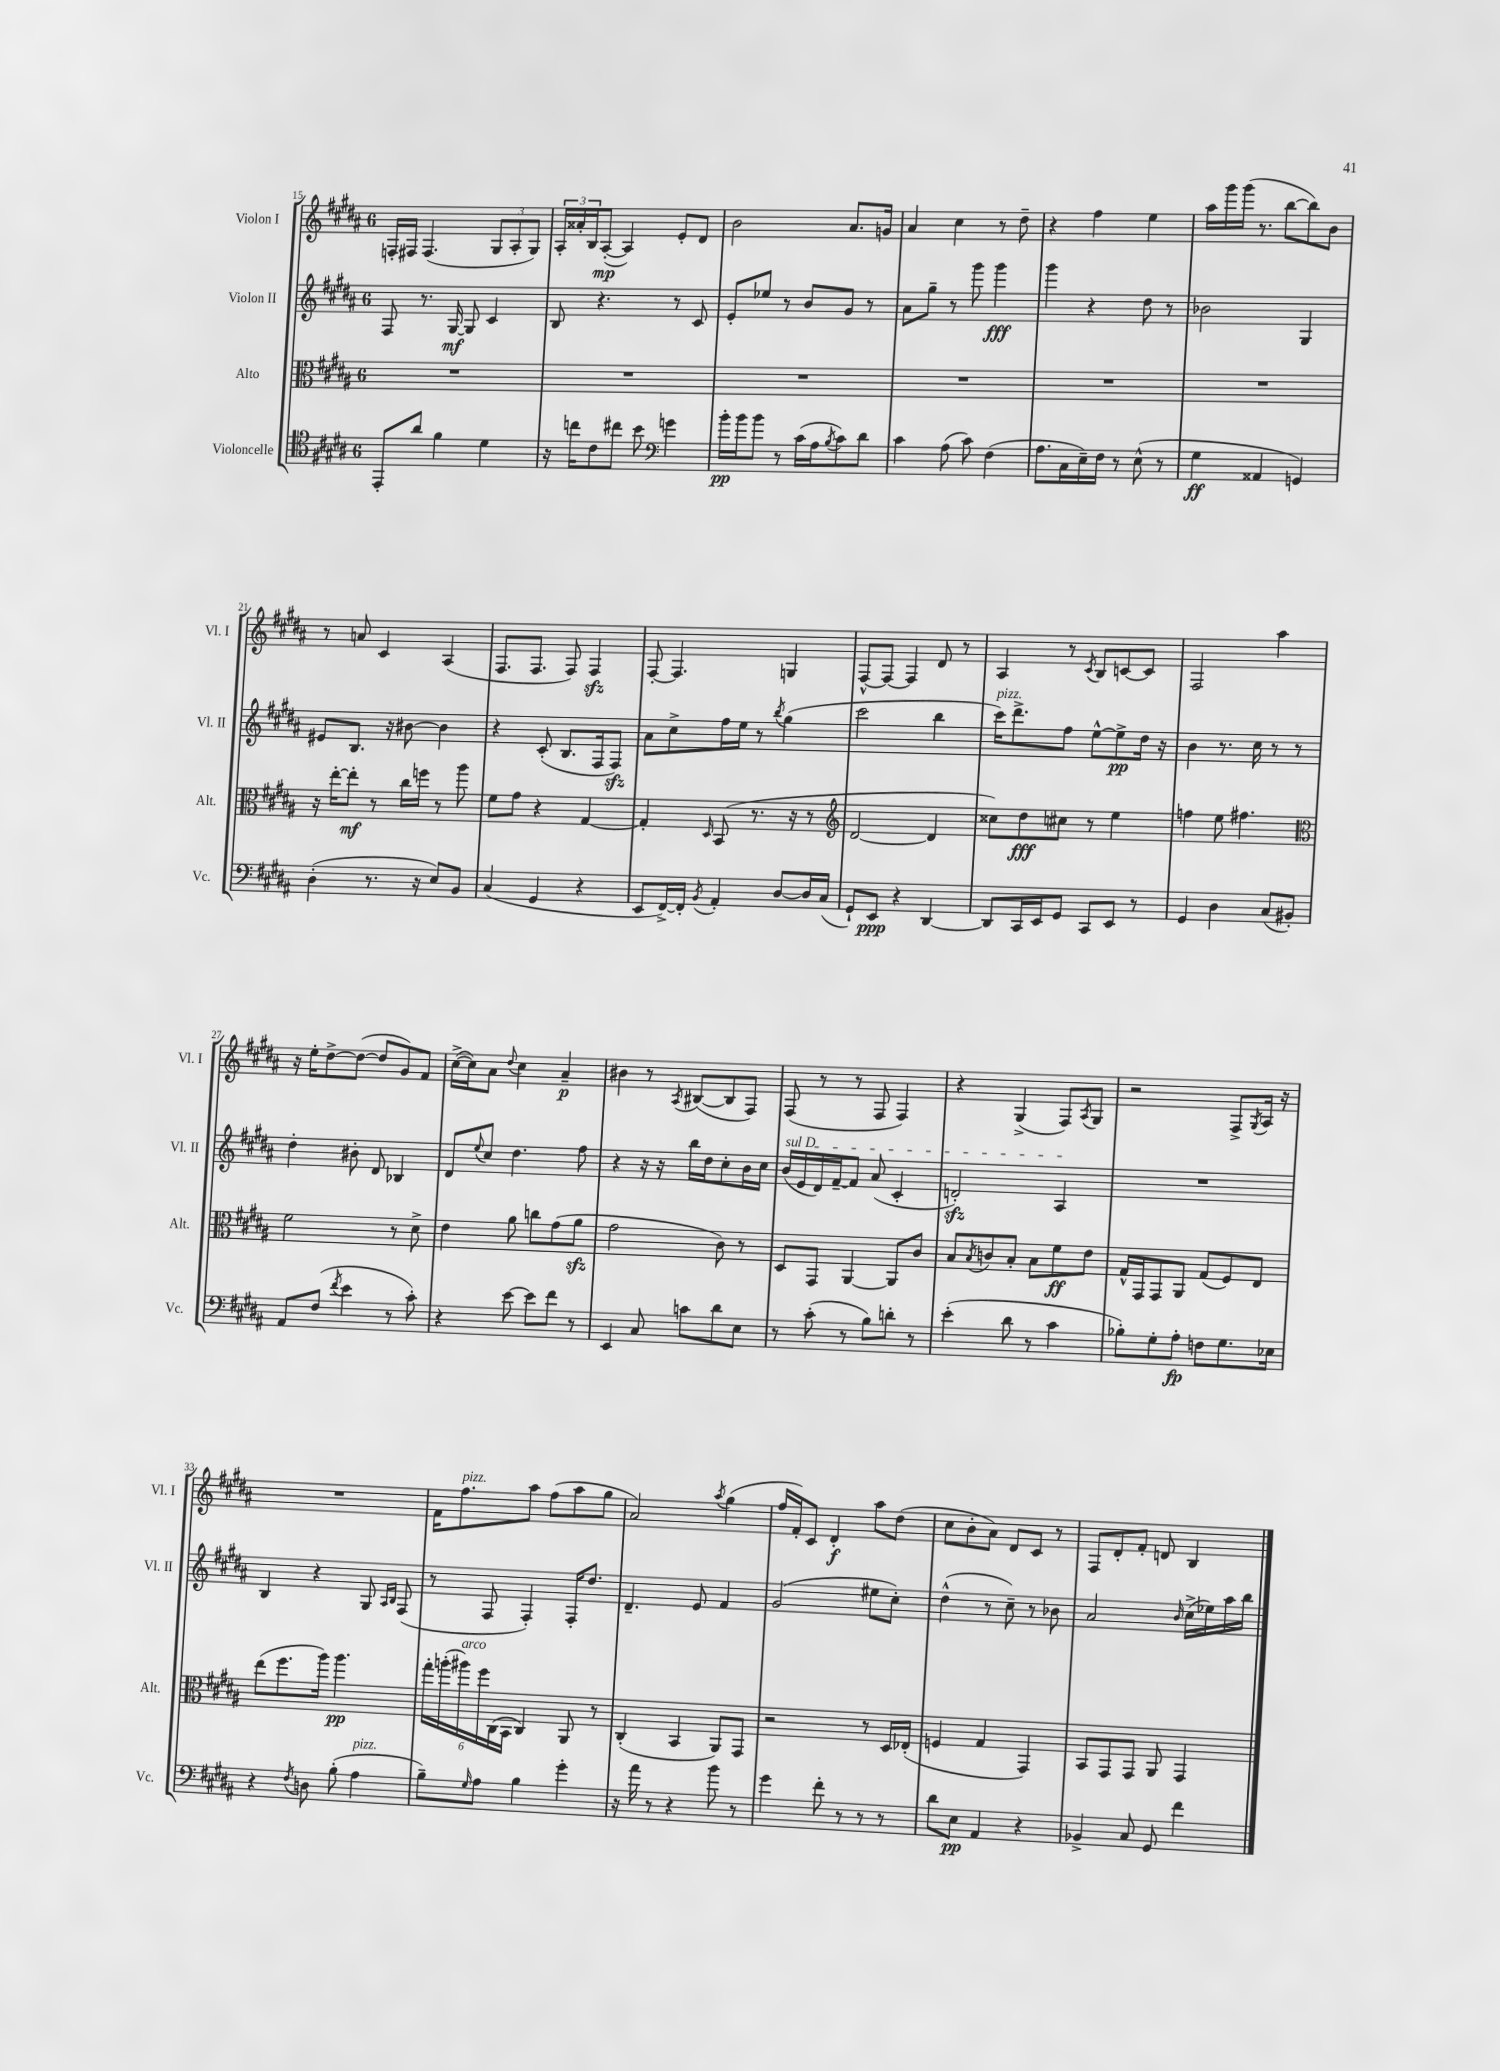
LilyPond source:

<<
\new StaffGroup <<
\new Staff = "s0" \with { instrumentName = "Violon I" shortInstrumentName = "Vl. I" } {
    \clef treble \key b \major \once \override Staff.TimeSignature.style = #'single-digit \time 6/8
    f16-. fis16 fis4.( \tuplet 3/2 { gis8 ais8-. gis8) } |
    \tuplet 3/2 { ais16-. aisis'16-. b16 } ais8~-.\mp( ais4) e'8-. dis'8 |
    b'2 ais'8. g'16 |
    ais'4 cis''4 r8 dis''8-- |
    r4 fis''4 e''4 |
    ais''16 gis'''16 gis'''16( r8. b''8~ b''8) b'8 |
    r8 a'8 cis'4 ais4( |
    fis8. fis8. fis8) fis4\sfz |
    fis8~-. fis4. g4 |
    fis8~-^ fis8~ fis4 dis'8 r8 |
    ais4 r8 \acciaccatura { cis'8 } b8 c'8~ c'8 |
    fis2 ais''4 |
    r16 e''16-. dis''8~-> dis''8~( dis''8 gis'8) fis'8 |
    cis''16~->( cis''16) ais'8 \appoggiatura { dis''8 } cis''4 ais'4--\p |
    bis'4 r8 \acciaccatura { ais8 } bis8~( bis8 fis8) |
    fis8( r8 r8 fis8 fis4) |
    r4 gis4->( fis8) \acciaccatura { ais8 } gis8 |
    r2 fis8-> \acciaccatura { gis8 } ais16 r16 |
    R2. |
    fis'16 fis''8.^\markup { \italic "pizz." } ais''8 fis''8( ais''8 gis''8 |
    ais'2) \acciaccatura { ais''8 } gis''4( |
    fis''16 fis'16-.) cis'8 dis'4-.\f ais''8 dis''8( |
    cis''8 b'8-. ais'8) dis'8 cis'8 r8 |
    fis8 dis'8-. fis'8-. d'8 b4 \bar "|." |
}
\new Staff = "s1" \with { instrumentName = "Violon II" shortInstrumentName = "Vl. II" } {
    \clef treble \key b \major \once \override Staff.TimeSignature.style = #'single-digit \time 6/8
    fis8 r8. gis16~\mf gis8 cis'4 |
    b8 r4. r8 cis'8 |
    e'8-. ees''8 r8 b'8 gis'8 r8 |
    ais'8 gis''8-- r8 gis'''8 gis'''4\fff |
    gis'''4 r4 dis''8 r8 |
    bes'2 gis4 |
    eis'8 b8. r16 bis'8~ bis'4 |
    r4 cis'8-.( b8. fis16 fis8\sfz) |
    ais'8 cis''8-> fis''16 e''16 r8 \acciaccatura { b''8 } gis''4( |
    cis'''2 b''4 |
    cis'''16^\markup { \italic "pizz." }) dis'''8.-> fis''8 e''8~-^ e''8->\pp dis''16 r16 |
    b'4 r8. cis''16 r8 r8 |
    dis''4-. bis'8-. dis'8 bes4 |
    dis'8 \appoggiatura { e''8 } cis''8 dis''4. fis''8 |
    r4 r16 r16 b''16 dis''16 cis''8-. b'16 cis''16 |
    \once \override TextSpanner.bound-details.left.text = \markup { \italic "sul D" } b'16\startTextSpan( e'16 dis'16) fis'16~-- fis'8 ais'8( cis'4-. |
    d'2-.\sfz) ais4\stopTextSpan |
    R2. |
    b4 r4 gis8 \grace { ais16 b16 } fis8( |
    r8 fis8 fis4-.) fis16-. dis''8. |
    dis'4.-- e'8 fis'4 |
    gis'2( eis''8 cis''8-.) |
    dis''4-^( r8 cis''8--) r8 bes'8 |
    ais'2 \grace { b'16 } cis''16->( ees''16) ais''16 b''16 \bar "|." |
}
\new Staff = "s2" \with { instrumentName = "Alto" shortInstrumentName = "Alt." } {
    \clef alto \key b \major \once \override Staff.TimeSignature.style = #'single-digit \time 6/8
    R2. |
    R2. |
    R2. |
    R2. |
    R2. |
    R2. |
    r16 e''16~-. e''8-.\mf r8 cis''16 f''16 r8 ais''8 |
    fis'8 gis'8 r4 gis4~ |
    gis4-. \grace { dis16 } b,8( r8. r16 r8 |
    \clef treble dis'2~ dis'4 |
    cisis''8) dis''8\fff cis''8 r8 e''4 |
    f''4 e''8 fis''4. |
    \clef alto fis'2 r8 dis'8-> |
    e'4 ais'8 c''8 gis'8( ais'8\sfz |
    gis'2 cis'8) r8 |
    dis8 gis,8 ais,4~ ais,8 cis'8 |
    b8 \acciaccatura { b8 } c'8 b8-. b8 fis'8\ff e'8 |
    gis16-^ gis,16 gis,8 ais,8 gis8( fis8) e8 |
    e''8( fis''8. ais''16) ais''4.\pp |
    \tuplet 6/4 { gis''16-. a''16-.( ais''16^\markup { \italic "arco" }) fis''16 cis16( b,16 } cis4) ais,8 r8 |
    cis4-.( b,4 ais,8) gis,8 |
    r2 r8 dis16 ees16-.( |
    f4 gis4 gis,4) |
    b,8 gis,8 gis,8 ais,8 gis,4 \bar "|." |
}
\new Staff = "s3" \with { instrumentName = "Violoncelle" shortInstrumentName = "Vc." } {
    \clef tenor \key b \major \once \override Staff.TimeSignature.style = #'single-digit \time 6/8
    e,8-. ais'8 fis'4 dis'4 |
    r16 c''16 cis'8 cis''8 b'8 \clef bass g'4 |
    b'16-.\pp b'16 b'8 r8 cis'16( ais16 \acciaccatura { b8 } cis'8) dis'8 |
    cis'4 ais8( cis'8) fis4( |
    ais8. cis16 e16--) fis16 r8 e8-^( r8 |
    gis4\ff aisis,4 g,4) |
    dis4-.( r8. r16 e8) b,8 |
    cis4( gis,4 r4 |
    e,8 fis,16~->) fis,16-. \acciaccatura { b,8 } ais,4-. dis8~ dis16 cis16( |
    gis,8-!) e,8\ppp r4 dis,4~ |
    dis,8 cis,16 e,16 gis,8 cis,8 e,8 r8 |
    gis,4 dis4 cis8( bis,8-.) |
    ais,8 fis8( \acciaccatura { fis'8 } e'4 r8 cis'8-.) |
    r4 e'8~ e'8 fis'8 r8 |
    e,4 cis8 c'8 dis'8 e8 |
    r8 cis'8-.( r8 b8) d'8-. r8 |
    e'4-.( dis'8 r8 cis'4 |
    bes8-.) gis8-. ais8-.\fp f8 gis8. ees16 |
    r4 \acciaccatura { fis8 } d8 b8-.( ais4^\markup { \italic "pizz." } |
    b8--) \grace { gis16 } ais8 b4 gis'4-. |
    r16 ais'16 r8 r4 b'8 r8 |
    gis'4 fis'8-. r8 r8 r8 |
    dis'8 e8\pp ais,4 r4 |
    bes,4-> cis8 gis,8 fis'4 \bar "|." |
}
>>
>>
\layout { \context { \Score currentBarNumber = #15 } }
